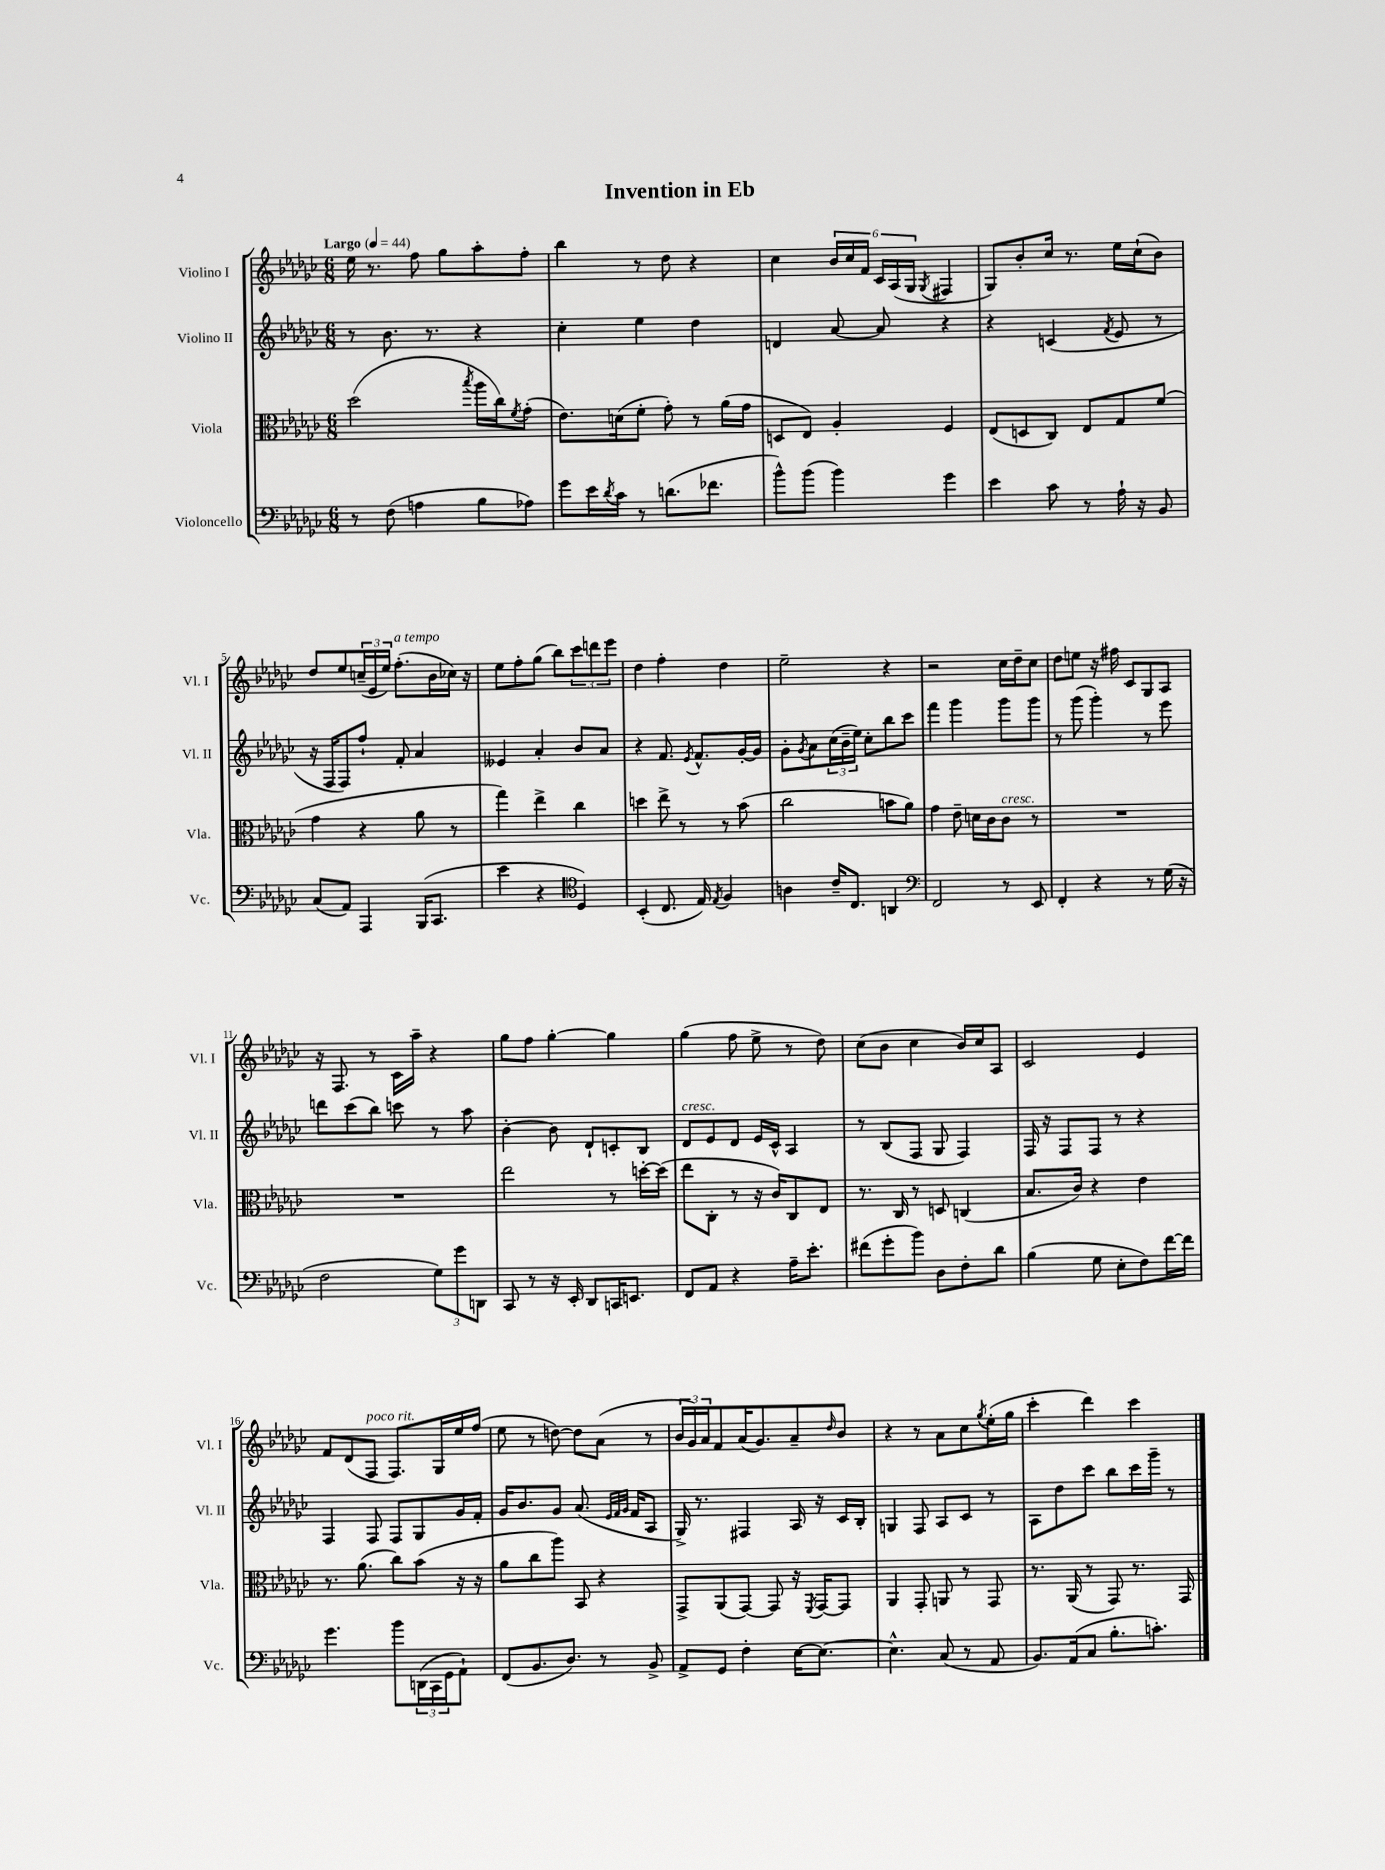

**kern	**kern	**kern	**kern
*staff4	*staff3	*staff2	*staff1
*clefF4	*clefC3	*clefG2	*clefG2
*k[b-e-a-d-g-c-]	*k[b-e-a-d-g-c-]	*k[b-e-a-d-g-c-]	*k[b-e-a-d-g-c-]
*M6/8	*M6/8	*M6/8	*M6/8
*MM44	*MM44	*MM44	*MM44
8r	(2dd-	8r	16ee-
.	.	.	8.r
(8F	.	8.b-	.
4A	.	.	8ff
.	.	8.r	.
.	.	.	8gg-
.	8qbb-	.	.
8B-	16aa-	4r	8aa-'
.	16cc-)	.	.
.	8qf	.	.
8A-)	(8g-'	.	8ff'
=	=	=	=
8g-	8.e-)	4cc-'	4bb-
16e-	.	.	.
8qd-	.	.	.
16c-	(16d	.	.
8r	8f'	4ee-	8r
(8.d	8g-')	.	8dd-
.	8r	4dd-	4r
8.f-	.	.	.
.	(16a-	.	.
.	16g-	.	.
=	=	=	=
8b-^^)	8D	4d	4cc-
(8b-	8E-)	.	.
4b-)	4A-'	[8a-	24b-
.	.	.	24cc-
.	.	.	24f
.	.	8a-]	24c-
.	.	.	(24A-
.	.	.	24G-
.	.	.	8qG-
4g-	4F	4r	4F#
=	=	=	=
4e-	(8E-	4r	8G-)
.	8D	.	8b-'
8c-	8C-)	(4c	16cc-
.	.	.	8.r
8r	8E-	.	.
.	.	8qf	.
16A-`	8G-	8e-	16ee-
16r	.	.	(16cc-`
8BB-	(8f	8r	8b-)
=	=	=	=
(8C-	4g-	16r	8dd-
.	.	16F	.
8AA-)	.	8F)	8ee-
4AAA-	4r	8ff`	(24cc~
.	.	.	24e-
.	.	.	24ee-)
.	.	8f'	(8.ff'
(16BBB-	8a-	4a-	.
8.CC-	.	.	16b-
.	8r	.	16cc-)
.	.	.	16r
=	=	=	=
4e-	4gg-)	4e--	8ee-
.	.	.	8ff'
4r	4ee-^	4a-'	(8gg-
.	.	.	8bb-)
*clefC4	*	*	*
4D-)	4cc-	8b-	12ccc-
.	.	.	12ddd
.	.	8a-	.
.	.	.	12eee-
=	=	=	=
(4BB-'	4dd	4r	4dd-
8.C-	8ee-^	8.f	4ff'
.	8r	.	.
.	.	8qe-	.
16E-)	.	8.f^^	.
8qE-	.	.	.
4F	8r	.	4dd-
.	(8b-	[16g-'	.
.	.	16g-]	.
=	=	=	=
4A	2cc-	8g-'	2ee-~
.	.	8qg-	.
.	.	8a-	.
16c-~	.	(24cc-	.
.	.	24b-~	.
8.C-	.	.	.
.	.	24ee-)	.
.	.	8cc-'	.
4AA	8b	8bb-	4r
.	8a-)	8ccc-	.
=	=	=	=
*clefF4	*	*	*
2FF	4g-	4fff	2r
.	8e-~	4ggg-	.
.	16d	.	.
.	16c-	.	.
8r	8c-	8ggg-	16cc-
.	.	.	16dd-~
8EE-	8r	8ggg-	8cc-
=	=	=	=
4FF'	2.r	8r	8dd-
.	.	(8ggg-	8ee
4r	.	4ggg-')	16r
.	.	.	16ff#
.	.	.	8c-
8r	.	8r	8G-
(16G-	.	8eee-	8A-
16r	.	.	.
=	=	=	=
2F	2.r	8ddd	16r
.	.	.	8.F
.	.	(8ccc-	.
.	.	8bb-)	8r
.	.	8ccc	16c-
.	.	.	16aa-~
12G-)	.	8r	4r
12g-	.	.	.
.	.	8aa-	.
12DD	.	.	.
=	=	=	=
8CC-	2ee-	[4b-'	8gg-
8r	.	.	8ff
16r	.	8b-]	[4gg-'
16EE-'	.	.	.
8DD-	.	8d-`	.
16CC	8r	8c'	4gg-]
8.EE	.	.	.
.	[16dd'	8B-	.
.	(16dd]	.	.
=	=	=	=
8FF	8ee-	8d-	(4gg-
8AA-	8C-'	8e-	.
4r	8r	8d-	8ff
.	16r	16e-	8ee-^
.	16c-)	16c-^^	.
16A-~	8C-	4A-	8r
8.e-'	.	.	.
.	8E-	.	8dd-)
=	=	=	=
(8f#	8.r	8r	(8cc-
8g-'	.	(8B-	8b-
.	16C-	.	.
8b-)	8r	8F	4cc-
8D-	8D	8G-	.
8F'	(4C	4F)	16b-)
.	.	.	16cc-
8d-	.	.	8A-
=	=	=	=
(4B-	8.B-	16F	2c-
.	.	16r	.
.	.	8F	.
.	16c-)	.	.
8G-	4r	8F	.
8E-'	.	8r	.
8F)	4e-	4r	4e-
[16f	.	.	.
16f]	.	.	.
=	=	=	=
4.g-	8.r	4F	8f
.	.	.	(8d-
.	(8.a-	.	.
.	.	8F	8F
8b-	8cc-)	8F	8.F)
(24DD	(8b-	8G-	.
24CC-	.	.	.
.	.	.	16G-
24GG-	.	.	.
8AA-`)	16r	16g-	16ee-
.	16r	16f'	(16ff
=	=	=	=
(8FF	8a-	16g-	8ee-
.	.	8.b-	.
8.BB-	8cc-	.	8r
.	8aa-)	8g-	[8dd)
8.D-)	.	.	.
.	8BB-	(8.a-	8dd]
8r	4r	.	(8a-
.	.	32qqe-	.
.	.	32qqf	.
.	.	32qqg-	.
.	.	16f	.
8BB-^	.	8A-	8r
=	=	=	=
8AA-^	8GG-^	16G-^)	24b-
.	.	.	24g-)
.	.	8.r	.
.	.	.	24a-
8GG-	(8AA-	.	8f
4F'	[8GG-)	4F#	(16a-
.	.	.	8.g-)
.	8GG-]	.	.
[16E-	16r	16A-	8a-~
.	8qFF	.	.
8.E-_	[16GG-	16r	.
.	.	.	16qqdd-
.	8GG-]	16c-	8b-
.	.	16B-'	.
=	=	=	=
4.E-^^]	4AA-	4G	4r
.	8GG-'	8F	8r
(8C-	8AA	8A-	8a-
8r	8r	8c-	8cc-
.	.	.	8qgg-
8AA-	8GG-	8r	(16ee-'
.	.	.	16gg-
=	=	=	=
8.BB-)	8.r	8A-	4ccc-'
.	.	8dd-	.
(16AA-	(16AA-	.	.
8C-	8r	8ccc-	4ddd-)
8.B-'	8GG-)	8bb-	.
.	8.r	16ccc-	4ccc-
8.c')	.	16ggg-~	.
.	.	8r	.
.	16GG-	.	.
==	==	==	==
*-	*-	*-	*-
